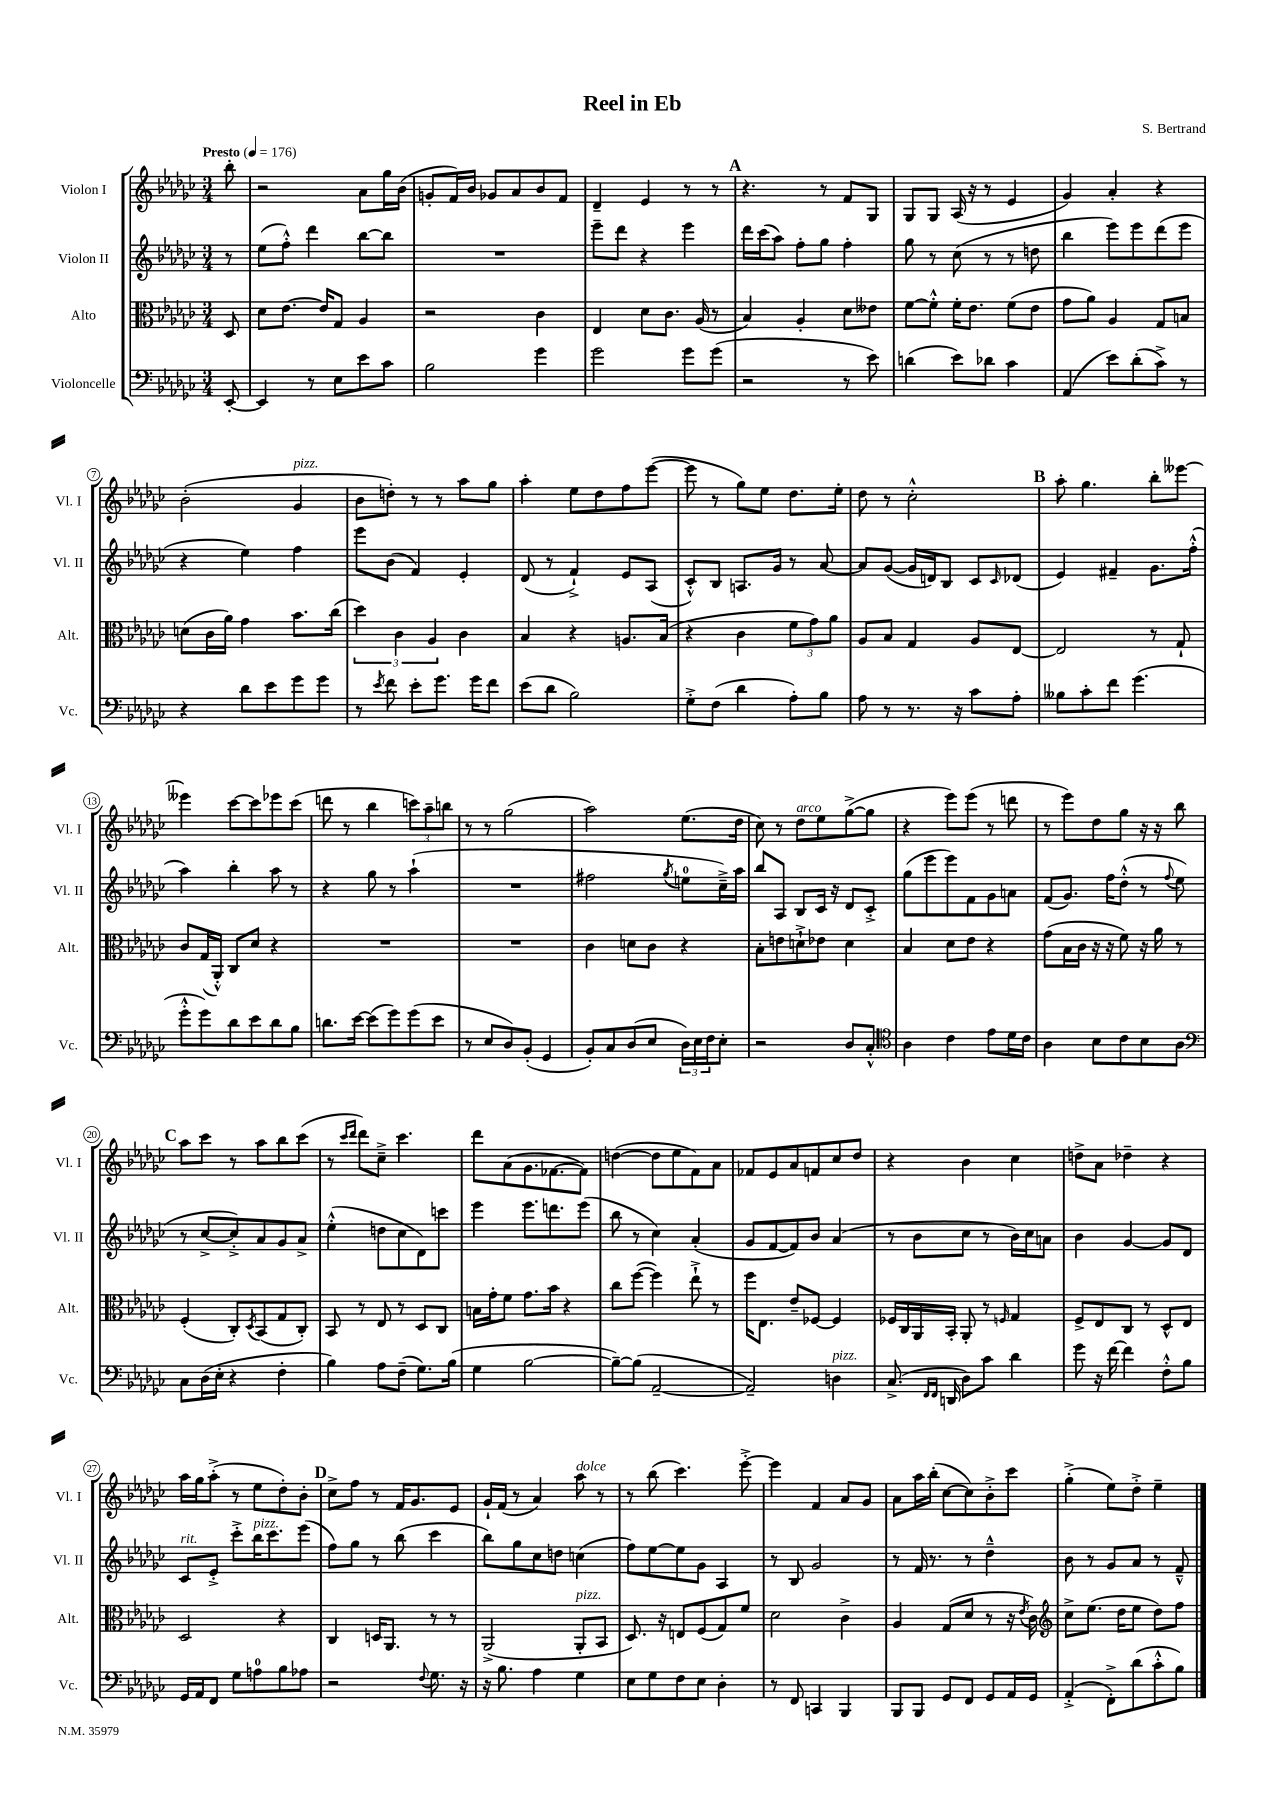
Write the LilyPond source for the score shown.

\header { title = "Reel in Eb" composer = "S. Bertrand" }
<<
\new StaffGroup <<
\new Staff = "s0" \with { instrumentName = "Violon I" shortInstrumentName = "Vl. I" } {
    \clef treble \key ges \major \numericTimeSignature \time 3/4 \partial 8 \tempo "Presto" 4 = 176
    bes''8-. |
    r2 aes'8 ges''16 bes'16( |
    g'8-. f'16) bes'16 ges'8 aes'8 bes'8 f'8 |
    des'4-- ees'4 r8 r8 |
    \mark \markup { \bold "A" } r4. r8 f'8 ges8 |
    ges8 ges8 aes16( r16 r8 ees'4 |
    ges'4) aes'4-. r4 |
    bes'2-.( ges'4^\markup { \italic "pizz." } |
    bes'8 d''8-.) r8 r8 aes''8 ges''8 |
    aes''4-. ees''8 des''8 f''8 ees'''8~( |
    ees'''8 r8 ges''8) ees''8 des''8. ees''16-. |
    des''8 r8 ces''2-.-^ |
    \mark \markup { \bold "B" } aes''8-. ges''4. bes''8-. eeses'''8~ |
    eeses'''4 ces'''8~ ces'''8 ees'''8 ces'''8( |
    d'''8 r8 bes''4 \tuplet 3/2 { c'''8) aes''8-- b''8 } |
    r8 r8 ges''2( |
    aes''2) ees''8.( des''16 |
    ces''8) r8 des''8^\markup { \italic "arco" } ees''8 ges''8~->( ges''8 |
    r4 ees'''8) ees'''8( r8 d'''8 |
    r8 ees'''8) des''8 ges''8 r16 r16 bes''8 |
    \mark \markup { \bold "C" } aes''8 ces'''8 r8 aes''8 bes''8 ces'''8( |
    r8 \grace { ces'''16 des'''16 } des'''8) ces''8---> ces'''4. |
    des'''8 aes'8( ges'8. fes'8.~ fes'8) |
    d''4~( d''8 ees''8 f'8) aes'8 |
    fes'8 ees'8 aes'8 f'8 ces''8 des''8 |
    r4 bes'4 ces''4 |
    d''8-> aes'8 des''4-- r4 |
    aes''16 ges''16 aes''8-.->( r8 ees''8 des''8-.) bes'8-. |
    \mark \markup { \bold "D" } ces''8-> f''8 r8 f'16 ges'8. ees'8 |
    ges'16-! f'16( r8 aes'4) aes''8^\markup { \italic "dolce" } r8 |
    r8 bes''8( ces'''4.) ees'''8~-.-> |
    ees'''4 f'4 aes'8 ges'8 |
    aes'8 aes''16 bes''16-.( ces''8~ ces''8) bes'8-.-> ces'''8 |
    ges''4-.->( ees''8) des''8-.-> ees''4-- \bar "|." |
}
\new Staff = "s1" \with { instrumentName = "Violon II" shortInstrumentName = "Vl. II" } {
    \clef treble \key ges \major \numericTimeSignature \time 3/4 \partial 8
    r8 |
    ees''8( f''8-.-^) des'''4 bes''8~ bes''8 |
    R2. |
    ees'''8-- des'''8 r4 ees'''4 |
    \mark \markup { \bold "A" } des'''16 ces'''16( aes''8) f''8-. ges''8 f''4-. |
    ges''8 r8 ces''8( r8 r8 d''8 |
    bes''4 ees'''8) ees'''8 des'''8( ees'''8 |
    r4 ees''4) f''4 |
    ees'''8 bes'8( f'4) ees'4-. |
    des'8( r8 f'4-!->) ees'8 aes8( |
    ces'8-.-^) bes8 a8. ges'16 r8 aes'8~ |
    aes'8 ges'8~( ges'16 d'16) bes8 ces'8 \grace { ces'16 } des'8( |
    \mark \markup { \bold "B" } ees'4) fis'4-- ges'8. f''16-.-^( |
    aes''4) bes''4-. aes''8 r8 |
    r4 ges''8 r8 aes''4-!( |
    R2. |
    fis''2 \acciaccatura { ges''8 } e''8-0 ces''16--->) aes''16 |
    bes''8 aes8 bes8 ces'16 r16 des'8 ces'8-.-> |
    ges''8( ees'''8 ees'''8) f'8 ges'8 a'8 |
    f'8( ges'8.) f''16 des''8-.-^( r8 \appoggiatura { f''8 } ees''8 |
    \mark \markup { \bold "C" } r8 ces''8~-> ces''8-.->) aes'8 ges'8 aes'8-> |
    ees''4-.-^( d''8 ces''8 des'8) c'''8 |
    ees'''4 ees'''8. d'''8. ees'''8( |
    bes''8 r8 ces''4) aes'4-.( |
    ges'8 f'8~ f'8) bes'8 aes'4( |
    r8 bes'8 ces''8 r8 bes'16) ces''16 a'8 |
    bes'4 ges'4~ ges'8 des'8 |
    ces'8^\markup { \italic "rit." } ees'8-.-> ces'''8-.-> bes''16^\markup { \italic "pizz." } ces'''8. ees'''8( |
    \mark \markup { \bold "D" } f''8) ges''8 r8 bes''8( ces'''4 |
    bes''8) ges''8 ces''8 d''8 c''4( |
    f''8) ees''8~ ees''8 ges'8 aes4 |
    r8 bes8 ges'2 |
    r8 f'16 r8. r8 des''4---^ |
    bes'8 r8 ges'8 aes'8 r8 f'8---^ \bar "|." |
}
\new Staff = "s2" \with { instrumentName = "Alto" shortInstrumentName = "Alt." } {
    \clef alto \key ges \major \numericTimeSignature \time 3/4 \partial 8
    des8 |
    des'8 ees'8.~ ees'16 ges8 aes4 |
    r2 ces'4 |
    ees4 des'8 ces'8. aes16( r8 |
    \mark \markup { \bold "A" } bes4) aes4-. des'8 eeses'8 |
    f'8~ f'8-.-^ f'16-. ees'8. f'8( ees'8 |
    ges'8 aes'8) aes4 ges8 b8 |
    d'8( ces'16 aes'16) ges'4 bes'8. ces''16( |
    \tuplet 3/2 { des''4) ces'4 aes4 } ces'4 |
    bes4 r4 a8. bes16( |
    r4 ces'4 \tuplet 3/2 { f'8 ges'8) aes'8 } |
    aes8 bes8 ges4 aes8 ees8~ |
    \mark \markup { \bold "B" } ees2 r8 ges8-! |
    ces'8 ges16( aes,16-.-^) ces8 des'8 r4 |
    R2. |
    R2. |
    ces'4 d'8 ces'8 r4 |
    bes8-. e'8 d'8-!-> ees'8 d'4 |
    bes4 des'8 ees'8 r4 |
    ges'8( bes16 ces'16 r16 r16 f'8) r16 aes'16 r8 |
    \mark \markup { \bold "C" } f4-.( ces8-.) \acciaccatura { des8 } bes,8( ges8 ces8-.) |
    bes,8 r8 ees8 r8 des8 ces8 |
    b16 ges'16-. f'8 ges'8. bes'16 r4 |
    ces''8 f''8~( f''4) ees''8-!-> r8 |
    f''16 ees8. ees'8-- fes8~ fes4 |
    fes16 ces16 aes,16 bes,16-. aes,8-. r8 \grace { f16 } ges4 |
    f8-> ees8 ces8 r8 des8-^ ees8 |
    des2 r4 |
    \mark \markup { \bold "D" } ces4 d16 aes,8. r8 r8 |
    aes,2->( aes,8-.^\markup { \italic "pizz." } bes,8 |
    des8.) r16 e8 f8( ges8) f'8 |
    des'2 ces'4-> |
    aes4 ges8( des'8 r8 r16 \acciaccatura { ees'8 } ces'16) |
    \clef treble ces''8-> ees''8.( des''16 ees''8 des''8) f''8 \bar "|." |
}
\new Staff = "s3" \with { instrumentName = "Violoncelle" shortInstrumentName = "Vc." } {
    \clef bass \key ges \major \numericTimeSignature \time 3/4 \partial 8
    ees,8~-. |
    ees,4 r8 ees8 ees'8 ces'8 |
    bes2 ges'4 |
    ges'2 ges'8 ges'8( |
    \mark \markup { \bold "A" } r2 r8 ees'8) |
    d'4( ees'8) des'8 ces'4 |
    aes,4( ees'8) des'8-.( ces'8->) r8 |
    r4 des'8 ees'8 ges'8 ges'8 |
    r8 \acciaccatura { ees'8 } f'8 ees'8-. ges'8. ges'16 f'8 |
    ees'8( des'8 bes2) |
    ges8-.-> f8( des'4 aes8-.) bes8 |
    aes8 r8 r8. r16 ces'8 aes8-. |
    \mark \markup { \bold "B" } beses8 ces'8-. f'8 ges'4.( |
    ges'8-.-^ ges'8) des'8 ees'8 des'8 bes8 |
    d'8. ees'16~ ees'8( ges'8) ges'8( ees'8 |
    r8 ees8 des8) bes,8-.( ges,4 |
    bes,8-.) ces8 des8( ees8 \tuplet 3/2 { des16) ees16 f16 } ees8-. |
    r2 des8 ces8-.-^ |
    \clef tenor aes4 ces'4 ees'8 des'16 ces'16 |
    aes4 bes8 ces'8 bes8 aes8 |
    \mark \markup { \bold "C" } \clef bass ces8 des16( ees16-. r4 f4-. |
    bes4) aes8 f8--( ges8.) bes16( |
    ges4 bes2~ |
    bes8~--) bes8( aes,2~-- |
    aes,2--) d4^\markup { \italic "pizz." } |
    ces8.->( \grace { f,16 f,16 } d,16 des8) ces'8 des'4 |
    ges'8 r16 f'16~ f'4 f8-.-^ bes8 |
    ges,16 aes,16 f,8 ges8 a8-0 bes8 aes8 |
    \mark \markup { \bold "D" } r2 \appoggiatura { f8 } ges8. r16 |
    r16 bes8. aes4 ges4 |
    ees8 ges8 f8 ees8 des4-. |
    r8 f,8 c,4 bes,,4 |
    bes,,8 bes,,8 ges,8 f,8 ges,8 aes,16 ges,16 |
    aes,4-.->( f,8-.->) des'8( ces'8-.-^ bes8) \bar "|." |
}
>>
>>
\layout { \context { \Score \override BarNumber.stencil = #(make-stencil-circler 0.1 0.3 ly:text-interface::print) } }
